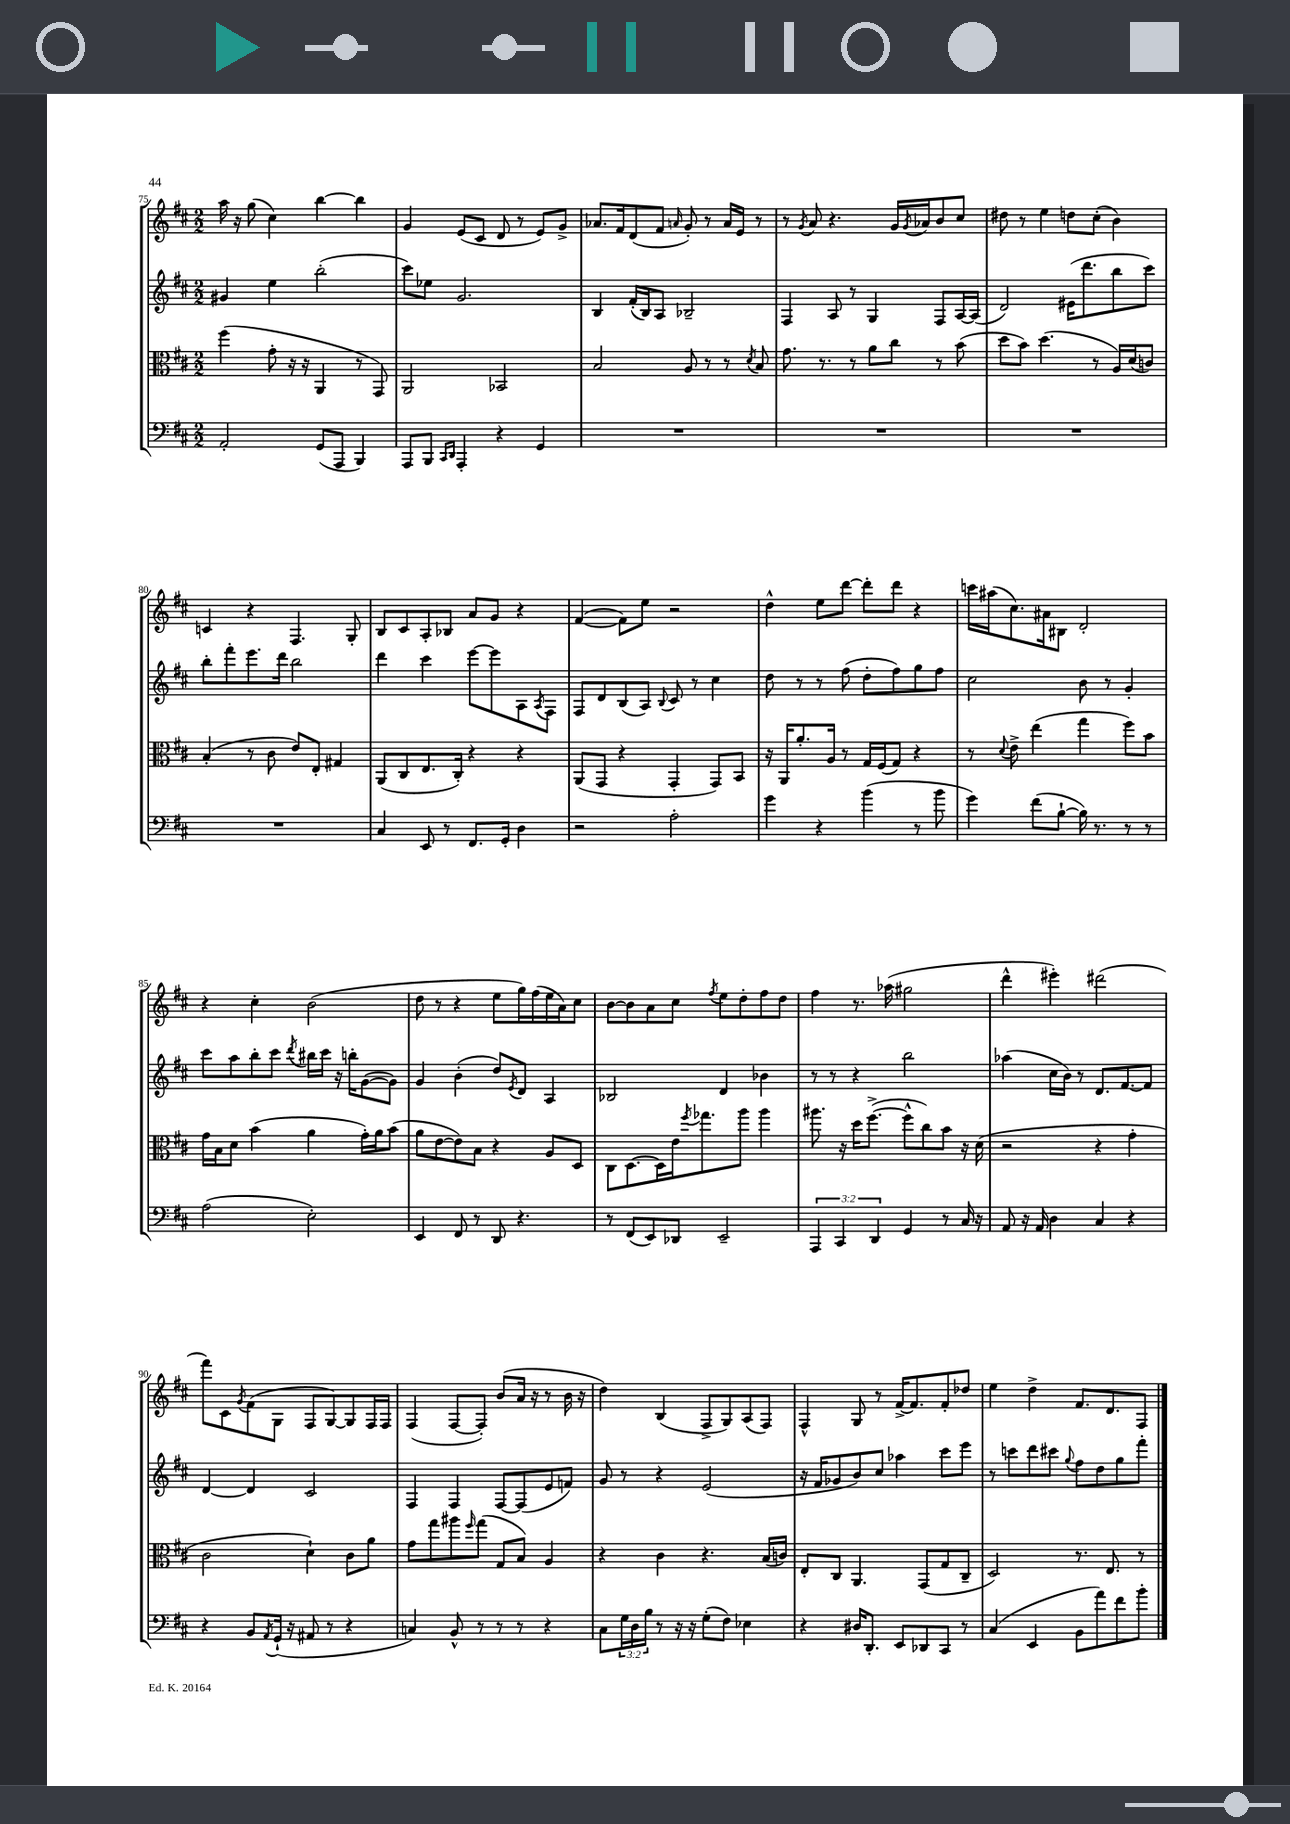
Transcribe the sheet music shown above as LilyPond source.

<<
\new StaffGroup <<
\new Staff = "s0" {
    \clef treble \key d \major \numericTimeSignature \time 2/2
    a''16 r16 g''8( cis''4) b''4~ b''4 |
    g'4 e'8( cis'8 d'8 r8 e'8) g'8-> |
    aes'8. fis'16 d'8( fis'8 \grace { a'16 } g'8-.) r8 a'16 e'16 r8 |
    r8 \acciaccatura { g'8 } a'8 r4. g'16 \acciaccatura { g'8 } aes'16 b'8 cis''8 |
    dis''8 r8 e''4 d''8 cis''8-.( b'4) |
    c'4 r4 fis4. g8-. |
    b8 cis'8 a8-. bes8 a'8 g'8 r4 |
    fis'4~( fis'8) e''8 r2 |
    d''4-^ e''8 d'''8~ d'''8-. d'''8 r4 |
    c'''16 ais''16( cis''8.) ais'16 bis8 d'2-. |
    r4 cis''4-. b'2( |
    d''8 r8 r4 e''8 g''16) fis''16( e''16 a'16) cis''8 |
    b'8~ b'8 a'8 cis''8 \acciaccatura { fis''8 } e''8 d''8-. fis''8 d''8 |
    fis''4 r8. aes''16( gis''2 |
    d'''4-^ eis'''4-.) dis'''2( |
    fis'''8) cis'8 \acciaccatura { g'8 } fis'8( g8 fis8 g8~) g8 fis16 fis16 |
    fis4( fis8~ fis8-.) b'8( a'16 r16 r8 b'16 r16 |
    d''4) b4( fis8-> g8) a8( fis8) |
    fis4-^ g8 r8 fis'16~-> fis'8. fis'8-. des''8 |
    e''4 d''4-> fis'8. d'8. fis8 \bar "|." |
}
\new Staff = "s1" {
    \clef treble \key d \major \numericTimeSignature \time 2/2
    gis'4 e''4 b''2-.( |
    cis'''8) ees''8 g'2. |
    b4 fis'16-.( b16) a8 bes2-- |
    fis4 a8 r8 g4 fis8 a16~ a16( |
    d'2) eis'16( d'''8. b''8 cis'''8) |
    b''8-. fis'''8-. e'''8. d'''16 b''2 |
    d'''4 cis'''4 e'''8~ e'''8 a8 \acciaccatura { a8 } fis8 |
    fis8 d'8 b8( a8) \appoggiatura { b8 } cis'8 r8 cis''4 |
    d''8 r8 r8 fis''8( d''8-. fis''8) g''8 fis''8 |
    cis''2 b'8 r8 g'4-. |
    cis'''8 a''8 b''8-. cis'''8 \acciaccatura { d'''8 } bis''16 cis'''16 r16 b''16-. g'8~( g'8) |
    g'4 b'4-.( d''8) \acciaccatura { e'8 } d'8 a4 |
    bes2 d'4 bes'4 |
    r8 r8 r4 b''2 |
    aes''4( cis''16 b'16) r8 d'8. fis'8.~ fis'8 |
    d'4~ d'4 cis'2 |
    fis4 fis4 fis8~ fis8( e'8 f'8) |
    g'8 r8 r4 e'2( |
    r16 fis'16 ges'8 b'8) cis''8 aes''4 cis'''8 e'''8 |
    r8 c'''8 d'''8 cis'''8 \appoggiatura { g''8 } fis''8 d''8 g''8 fis'''8-. \bar "|." |
}
\new Staff = "s2" {
    \clef alto \key d \major \numericTimeSignature \time 2/2
    fis''4( g'8-. r16 r16 a,4 r8 g,8) |
    a,2 bes,2 |
    b2 a8 r8 r8 \acciaccatura { d'8 } b8 |
    g'8. r8. r8 a'8 cis''8 r8 b'8( |
    d''8 b'8) d''4.( r8 a16) d'16( c'8) |
    b4-.( r8 cis'8 e'8) e8-. gis4 |
    a,8( cis8 e8. cis16-.) r4 r4 |
    a,8( g,8 r4 g,4-. g,8) b,8 |
    r16 a,16 a'8.-. a16 r8 g16 fis16( g8) r4 |
    r8 \appoggiatura { d'8 } e'8-> e''4( g''4 fis''8) b'8 |
    g'16 b16 d'8 b'4( a'4 g'16-.) a'16 b'8( |
    a'8 e'8~ e'8) b8 r4 a8 d8 |
    cis8 d8.~ d16 e'16 \acciaccatura { fis''8 } ges''8. a''8 a''4 |
    ais''8. r16 d''16 fis''8.~->( fis''8-^ cis''8) b'8 r16 d'16( |
    r2 r4 g'4-. |
    cis'2 d'4-!) cis'8 a'8 |
    g'8 g''8 ais''8 \grace { fis''16 } g''8( g8 b8) a4 |
    r4 cis'4 r4. b16( c'16) |
    e8-. cis8 a,4. g,8( g8 cis8-- |
    d2) r8. e8. r8 \bar "|." |
}
\new Staff = "s3" {
    \clef bass \key d \major \numericTimeSignature \time 2/2 \override Staff.TupletNumber.text = #tuplet-number::calc-fraction-text
    a,2-. g,8( a,,8 b,,4) |
    a,,8 b,,8 \grace { cis,16 d,16 } a,,4-. r4 g,4 |
    R1 |
    R1 |
    R1 |
    R1 |
    cis4 e,8 r8 fis,8. g,16-. d4 |
    r2 a2-. |
    g'4 r4 b'4( r8 b'8 |
    g'4) fis'8( b8~-! b16) r8. r8 r8 |
    a2( e2-.) |
    e,4 fis,8 r8 d,8 r4. |
    r8 fis,8( e,8) des,8 e,2-- |
    \tuplet 3/2 { a,,4 cis,4 d,4 } g,4 r8 cis16 r16 |
    a,8 r16 a,16 d4 cis4 r4 |
    r4 b,8 \acciaccatura { a,8 } g,16-!( r16 ais,8 r8 r4 |
    c4) b,8-^ r8 r8 r8 r4 |
    cis8 \tuplet 3/2 { g16 d16 b16 } r8 r16 r16 g8-.( fis8) ees4 |
    r4 dis16 d,8.-. e,8 des,8 cis,8 r8 |
    cis4( e,4 b,8 a'8) fis'8 b'8-. \bar "|." |
}
>>
>>
